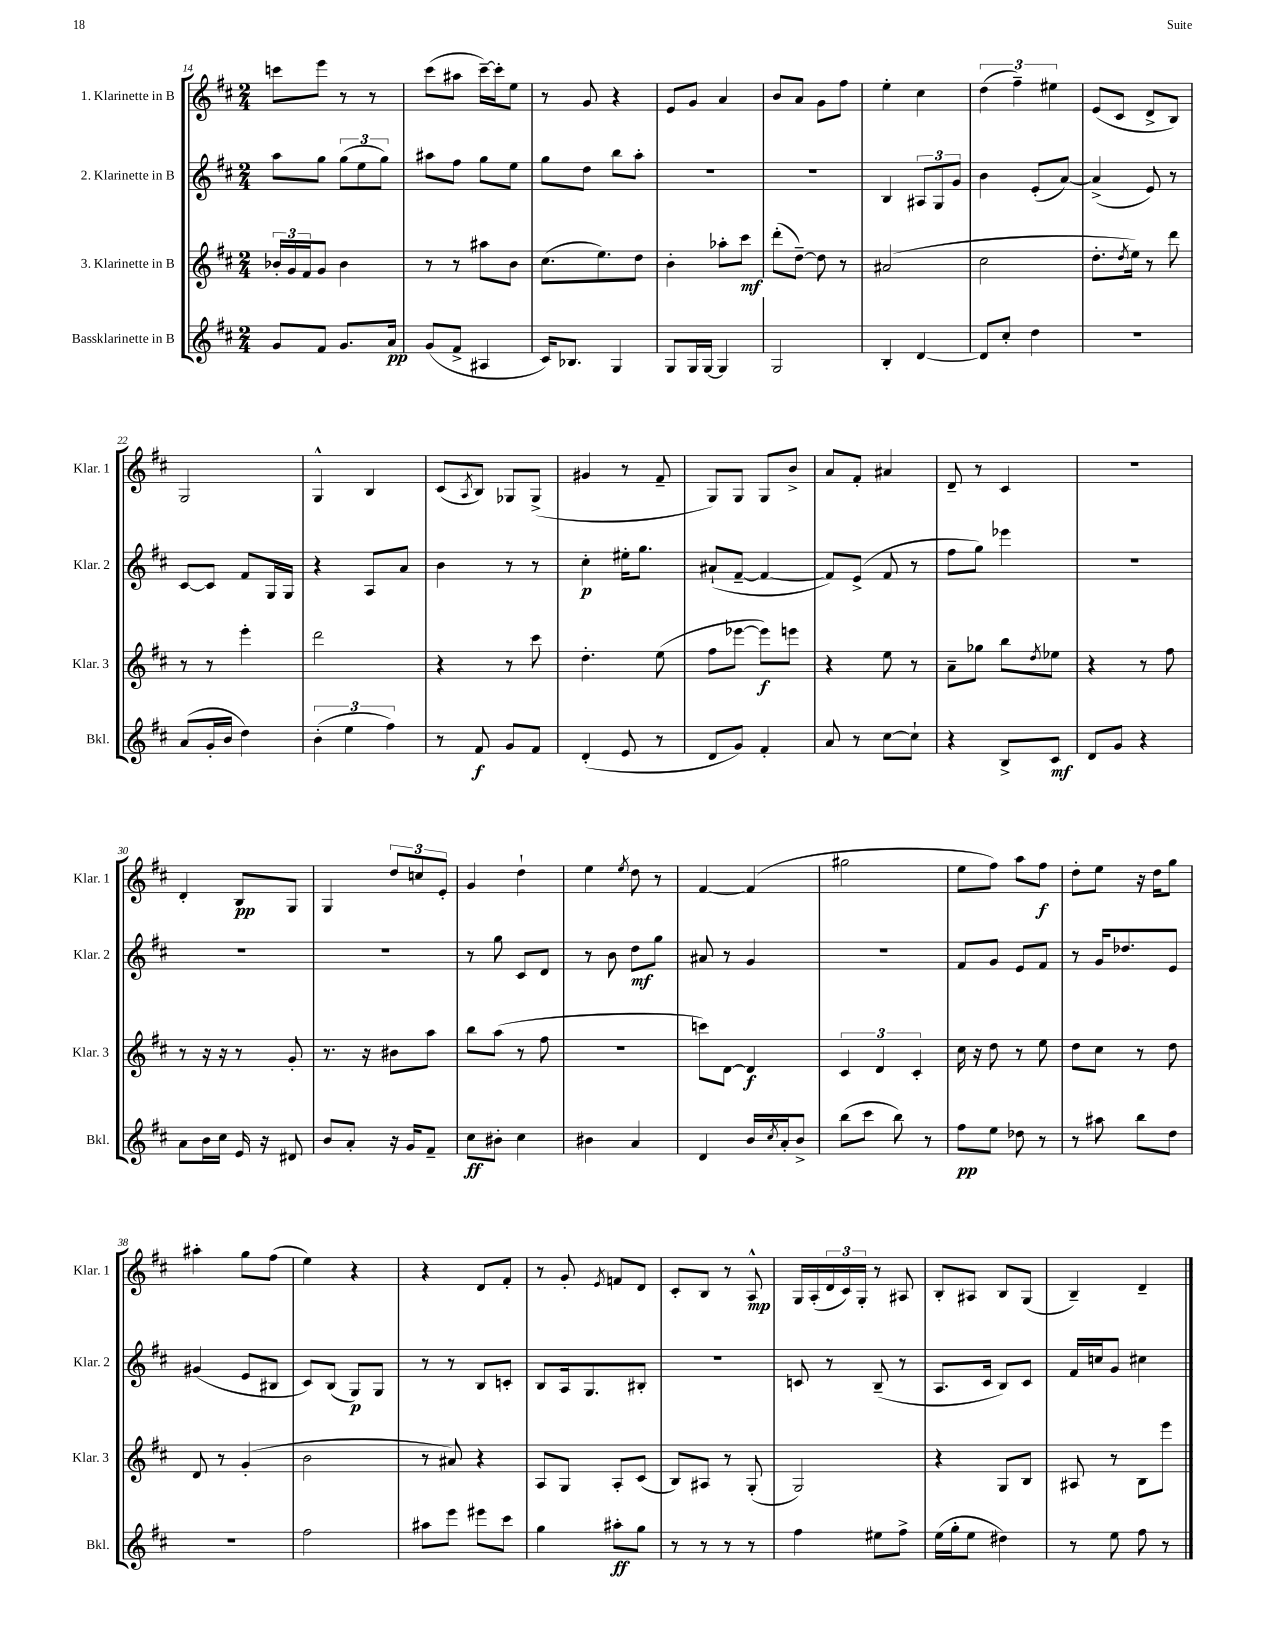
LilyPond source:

<<
\new StaffGroup <<
\new Staff = "s0" \with { instrumentName = "1. Klarinette in B" shortInstrumentName = "Klar. 1" } {
    \clef treble \key d \major \numericTimeSignature \time 2/4
    c'''8 e'''8 r8 r8 |
    cis'''8( ais''8 cis'''16~--) cis'''16-. e''8 |
    r8 g'8 r4 |
    e'8 g'8 a'4 |
    b'8 a'8 g'8 fis''8 |
    e''4-. cis''4 |
    \tuplet 3/2 { d''4( fis''4--) eis''4 } |
    e'8( cis'8 d'8-> b8) |
    g2 |
    g4-^ b4 |
    cis'8( \acciaccatura { a8 } b8) ges8 ges8->( |
    gis'4 r8 fis'8-- |
    g8) g8 g8 b'8-> |
    a'8 fis'8-. ais'4 |
    d'8-- r8 cis'4 |
    R2 |
    d'4-. b8\pp g8 |
    g4 \tuplet 3/2 { d''8 c''8 e'8-. } |
    g'4 d''4-! |
    e''4 \acciaccatura { e''8 } d''8 r8 |
    fis'4~ fis'4( |
    gis''2 |
    e''8 fis''8) a''8 fis''8\f |
    d''8-. e''8 r16 d''16 g''8 |
    ais''4-. g''8 fis''8( |
    e''4) r4 |
    r4 d'8 fis'8-. |
    r8 g'8-. \acciaccatura { e'8 } f'8 d'8 |
    cis'8-. b8 r8 a8-^\mp |
    g16 a16-.( \tuplet 3/2 { d'16 cis'16) g16-. } r8 ais8 |
    b8-. ais8 b8 g8( |
    b4--) d'4-- \bar "|." |
}
\new Staff = "s1" \with { instrumentName = "2. Klarinette in B" shortInstrumentName = "Klar. 2" } {
    \clef treble \key d \major \numericTimeSignature \time 2/4
    a''8 g''8 \tuplet 3/2 { g''8( e''8 g''8) } |
    ais''8 fis''8 g''8 e''8 |
    g''8 d''8 b''8 a''8-. |
    R2 |
    R2 |
    b4 \tuplet 3/2 { ais8 g8 g'8 } |
    b'4 e'8-.( a'8~) |
    a'4->( e'8) r8 |
    cis'8~ cis'8 fis'8 g16 g16 |
    r4 a8 a'8 |
    b'4 r8 r8 |
    cis''4-.\p eis''16-. g''8. |
    ais'8-!( fis'8~-- fis'4~ |
    fis'8) e'8->( fis'8 r8 |
    fis''8 g''8) ees'''4 |
    R2 |
    R2 |
    R2 |
    r8 g''8 cis'8 d'8 |
    r8 b'8 d''8\mf g''8 |
    ais'8 r8 g'4 |
    r2 |
    fis'8 g'8 e'8 fis'8 |
    r8 g'16 des''8. e'8 |
    gis'4( e'8 bis8 |
    cis'8) b8( g8\p) g8 |
    r8 r8 b8 c'8-. |
    b8 a16 g8. bis8-. |
    r2 |
    c'8 r8 b8--( r8 |
    a8. cis'16 b8) cis'8 |
    fis'16 c''16 g'8 cis''4 \bar "|." |
}
\new Staff = "s2" \with { instrumentName = "3. Klarinette in B" shortInstrumentName = "Klar. 3" } {
    \clef treble \key d \major \numericTimeSignature \time 2/4
    \tuplet 3/2 { bes'16-. g'16 fis'16 } g'8 bes'4 |
    r8 r8 ais''8 b'8 |
    cis''8.( e''8.) d''8 |
    b'4-. aes''8-. cis'''8\mf |
    d'''8-.( d''8~--) d''8 r8 |
    ais'2( |
    cis''2 |
    d''8.-. \acciaccatura { d''8 } e''16) r8 d'''8 |
    r8 r8 e'''4-. |
    d'''2 |
    r4 r8 cis'''8 |
    d''4.-. e''8( |
    fis''8 ees'''8~ ees'''8\f) e'''8 |
    r4 e''8 r8 |
    a'8-- ges''8 b''8 \acciaccatura { d''8 } ees''8 |
    r4 r8 fis''8 |
    r8 r16 r16 r8 g'8-. |
    r8. r16 bis'8 a''8 |
    b''8 a''8( r8 fis''8 |
    r2 |
    c'''8) d'8~ d'4\f |
    \tuplet 3/2 { cis'4 d'4 cis'4-. } |
    cis''16 r16 d''8 r8 e''8 |
    d''8 cis''8 r8 d''8 |
    d'8 r8 g'4-.( |
    b'2 |
    r8 ais'8) r4 |
    a8 g8 a8-. cis'8( |
    b8) ais8 r8 g8-.( |
    g2) |
    r4 g8 b8 |
    ais8 r8 b8 e'''8 \bar "|." |
}
\new Staff = "s3" \with { instrumentName = "Bassklarinette in B" shortInstrumentName = "Bkl." } {
    \clef treble \key d \major \numericTimeSignature \time 2/4
    g'8 fis'8 g'8. a'16\pp |
    g'8( fis'8-> ais4 |
    cis'16) bes8. g4 |
    g8 g16 g16~ g4 |
    g2 |
    b4-. d'4~ |
    d'8 cis''8-. d''4 |
    R2 |
    a'8( g'16-. b'16 d''4) |
    \tuplet 3/2 { b'4-.( e''4 fis''4) } |
    r8 fis'8\f g'8 fis'8 |
    d'4-.( e'8 r8 |
    d'8 g'8) fis'4-. |
    a'8 r8 cis''8~ cis''8-! |
    r4 b8-> cis'8\mf |
    d'8 g'8 r4 |
    a'8 b'16 cis''16 e'16 r16 dis'8 |
    b'8 a'8-. r16 g'16 fis'8-- |
    cis''8\ff bis'8-. cis''4 |
    bis'4 a'4 |
    d'4 b'16 \acciaccatura { cis''8 } a'16-. b'8-> |
    b''8( cis'''8 b''8) r8 |
    fis''8\pp e''8 des''8 r8 |
    r8 ais''8 b''8 d''8 |
    r2 |
    fis''2 |
    ais''8 e'''8 eis'''8 cis'''8 |
    g''4 ais''8-.\ff g''8 |
    r8 r8 r8 r8 |
    fis''4 eis''8 fis''8-> |
    e''16( g''16-. e''8 dis''4) |
    r8 e''8 fis''8 r8 \bar "|." |
}
>>
>>
\layout { \context { \Score currentBarNumber = #14 } }
